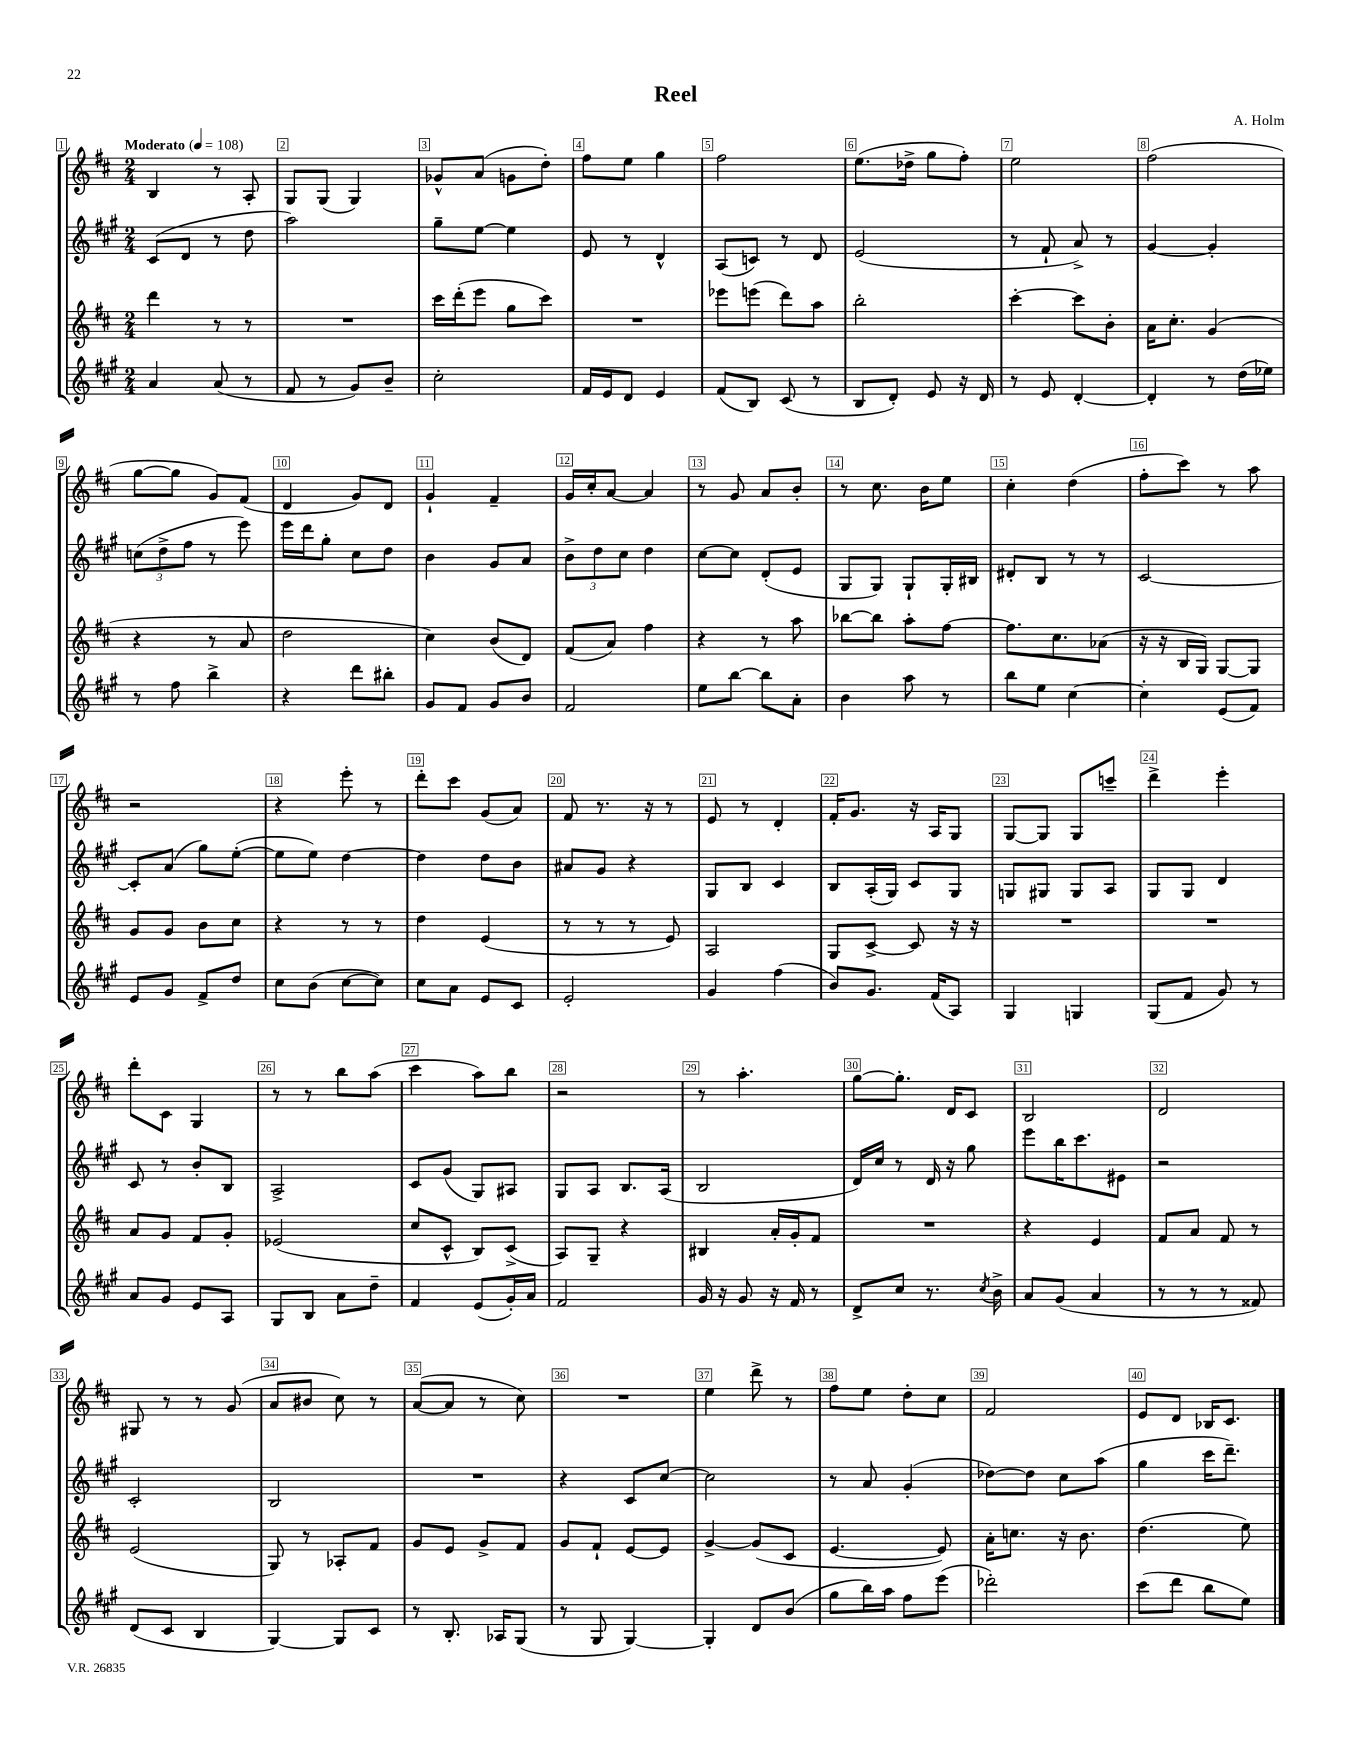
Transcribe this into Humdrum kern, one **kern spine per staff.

**kern	**kern	**kern	**kern
*staff4	*staff3	*staff2	*staff1
*clefG2	*clefG2	*clefG2	*clefG2
*k[f#c#g#]	*k[f#c#]	*k[f#c#g#]	*k[f#c#]
*M2/4	*M2/4	*M2/4	*M2/4
*MM108	*MM108	*MM108	*MM108
4a/	4ddd\	(8c#/L	4B/
.	.	8d/J	.
(8a/	8r	8r	8r
8r	8r	8dd\	8A'/
=	=	=	=
8f#/	2r	2aa\)	8G/L
8r	.	.	(8G/J
8g#/L)	.	.	4G/)
8b~/J	.	.	.
=	=	=	=
2cc#'\	16ccc#\LL	8gg#~\L	8g-^^/L
.	(16ddd'\J	.	.
.	8eee\J	[8ee\J	(8a/J
.	8gg\L	4ee\]	8g\L
.	8ccc#\J)	.	8dd'\J)
=	=	=	=
16f#/LL	2r	8e/	8ff#\L
16e/J	.	.	.
8d/J	.	8r	8ee\J
4e/	.	4d^^/	4gg\
=	=	=	=
(8f#/L	8eee-\L	(8A/L	2ff#\
8B/J)	(8eee\J	8c/J)	.
(8c#/	8ddd\L)	8r	.
8r	8aa\J	8d/	.
=	=	=	=
8B/L	2bb'\	(2e/	(8.ee\L
8d'/J)	.	.	.
.	.	.	16dd-^\Jk
8e/	.	.	8gg\L
16r	.	.	8ff#'\J)
16d/	.	.	.
=	=	=	=
8r	[4ccc#'\	8r	2ee\
8e/	.	8f#`/	.
[4d'/	8ccc#\]L	8a^/)	.
.	8b'\J	8r	.
=	=	=	=
4d'/]	16a\LK	[4g#/	(2ff#\
.	8.cc#'\J	.	.
8r	(4g/	4g#'/]	.
(16dd\LL	.	.	.
16ee-\JJ)	.	.	.
=	=	=	=
8r	4r	(12cc\L	[8gg\L
.	.	12dd^\	.
8ff#\	.	.	8gg\]J
.	.	12ff#\J	.
4bb^\	8r	8r	8g/L)
.	8a/	8eee\)	(8f#/J
=	=	=	=
4r	2dd\	16eee\LL	4d/
.	.	16ddd\J	.
.	.	8gg#'\J	.
8ddd\L	.	8cc#\L	8g/L)
8bb#'\J	.	8dd\J	8d/J
=	=	=	=
8g#/L	4cc#\)	4b\	4g`/
8f#/J	.	.	.
8g#/L	(8b/L	8g#/L	4f#~/
8b/J	8d/J)	8a/J	.
=	=	=	=
2f#/	(8f#/L	12b^\L	16g/LL
.	.	.	16cc#'/J
.	.	12dd\	.
.	8a/J)	.	[8a/J
.	.	12cc#\J	.
.	4ff#\	4dd\	4a/]
=	=	=	=
8ee\L	4r	[8cc#\L	8r
[8bb\J	.	8cc#\]J	8g/
8bb\]L	8r	(8d'/L	8a/L
8a'\J	8aa\	8e/J	8b'/J
=	=	=	=
4b\	[8bb-\L	8G#/L	8r
.	8bb-\]J	8G#/J)	8.cc#\
8aa\	8aa'\L	8G#`/L	.
.	.	.	16b\LK
8r	[8ff#\J	16G#'/L	8ee\J
.	.	16B#/JJ	.
=	=	=	=
8bb\L	8.ff#\]L	8d#'/L	4cc#'\
8ee\J	.	8B/J	.
.	8.cc#\	.	.
[4cc#\	.	8r	(4dd\
.	(8a-\J	8r	.
=	=	=	=
4cc#'\]	16r	[2c#/	8ff#'\L
.	16r	.	.
.	16B/LL	.	8ccc#\J)
.	16G/JJ)	.	.
(8e/L	[8G/L	.	8r
8f#/J)	8G/]J	.	8aa\
=	=	=	=
8e/L	8g/L	8c#'/]L	2r
8g#/J	8g/J	(8a/J	.
8f#^/L	8b\L	8gg#\L)	.
8dd/J	8cc#\J	([8ee'\J	.
=	=	=	=
8cc#\L	4r	8ee\]L	4r
(8b\J	.	8ee\J)	.
[8cc#\L	8r	[4dd\	8eee'\
8cc#\]J)	8r	.	8r
=	=	=	=
8cc#\L	4dd\	4dd\]	8ddd'\L
8a\J	.	.	8ccc#\J
8e/L	(4e/	8dd\L	(8g/L
8c#/J	.	8b\J	8a/J)
=	=	=	=
2e'/	8r	8a#/L	8f#/
.	8r	8g#/J	8.r
.	8r	4r	.
.	.	.	16r
.	8e/)	.	8r
=	=	=	=
4g#/	2A/	8G#/L	8e/
.	.	8B/J	8r
(4ff#\	.	4c#/	4d'/
=	=	=	=
8b/L)	8G/L	8B/L	16f#'/LK
.	.	.	8.g/J
8.g#/J	[8c#^/J	(16A'/L	.
.	.	16G#/JJ)	.
.	8c#/]	8c#/L	16r
(16f#/LK	.	.	16A/LK
8A/J)	16r	8G#/J	8G/J
.	16r	.	.
=	=	=	=
4G#/	2r	8G/L	[8G/L
.	.	8G#/J	8G/]J
4G/	.	8G#/L	8G/L
.	.	8A/J	8ccc~/J
=	=	=	=
(8G#/L	2r	8G#/L	4ddd^\
8f#/J	.	8G#/J	.
8g#/)	.	4d/	4eee'\
8r	.	.	.
=	=	=	=
8a/L	8a/L	8c#/	8ddd'\L
8g#/J	8g/J	8r	8c#\J
8e/L	8f#/L	8b'/L	4G/
8A/J	8g'/J	8B/J	.
=	=	=	=
8G#/L	(2e-/	2A^/	8r
8B/J	.	.	8r
8a\L	.	.	8bb\L
8dd~\J	.	.	(8aa\J
=	=	=	=
4f#/	8cc#/L	8c#/L	4ccc#\
.	8c#^^/J	(8g#/J	.
(8e/L	8B/L)	8G#/L)	8aa\L)
16g#'/L)	(8c#^/J	8A#/J	8bb\J
16a/JJ	.	.	.
=	=	=	=
2f#/	8A/L)	8G#/L	2r
.	8G~/J	8A/J	.
.	4r	8.B/L	.
.	.	(16A/Jk	.
=	=	=	=
16g#/	4B#/	2B/	8r
16r	.	.	.
8g#/	.	.	4.aa'\
16r	16a'/LL	.	.
16f#/	16g'/J	.	.
8r	8f#/J	.	.
=	=	=	=
8d^/L	2r	16d/LL)	[8gg\L
.	.	16cc#/JJ	.
8cc#/J	.	8r	8.gg'\]J
8.r	.	16d/	.
.	.	16r	16d/LK
.	.	8gg#\	8c#/J
8qcc#/	.	.	.
16b^\	.	.	.
=	=	=	=
8a/L	4r	8eee\L	2B/
(8g#/J	.	16bb\K	.
.	.	8.ccc#\	.
4a/	4e/	.	.
.	.	8e#\J	.
=	=	=	=
8r	8f#/L	2r	2d/
8r	8a/J	.	.
8r	8f#/	.	.
8f##/)	8r	.	.
=	=	=	=
(8d/L	(2e/	2c#'/	8G#/
8c#/J	.	.	8r
4B/	.	.	8r
.	.	.	(8g/
=	=	=	=
[4G#/)	8G/)	2B/	8a/L
.	8r	.	8b#/J
8G#/]L	8A-'/L	.	8cc#\)
8c#/J	8f#/J	.	8r
=	=	=	=
8r	8g/L	2r	([8a/L
8.B'/	8e/J	.	8a/]J
.	8g^/L	.	8r
16A-/LK	.	.	.
(8G#/J	8f#/J	.	8cc#\)
=	=	=	=
8r	8g/L	4r	2r
8G#/	8f#`/J	.	.
[4G#/)	[8e/L	8c#/L	.
.	8e/]J	[8cc#/J	.
=	=	=	=
4G#'/]	[4g^/	2cc#\]	4ee\
8d/L	(8g/]L	.	8ddd^\
(8b/J	8c#/J	.	8r
=	=	=	=
8gg#\L	[4.e/	8r	8ff#\L
16bb\L)	.	8a/	8ee\J
16aa\JJ	.	.	.
8ff#\L	.	(4g#'/	8dd'\L
(8eee\J	8e/])	.	8cc#\J
=	=	=	=
2ddd-'\)	16a'\LK	[8dd-\L)	2f#/
.	8.cc\J	.	.
.	.	8dd-\]J	.
.	16r	8cc#\L	.
.	8.b\	.	.
.	.	(8aa\J	.
=	=	=	=
(8ccc#\L	(4.dd\	4gg#\	8e/L
8ddd\J	.	.	8d/J
8bb\L	.	16ccc#\LK	16B-/LK
.	.	8.ddd~\J)	8.c#/J
8ee\J)	8ee\)	.	.
==	==	==	==
*-	*-	*-	*-
